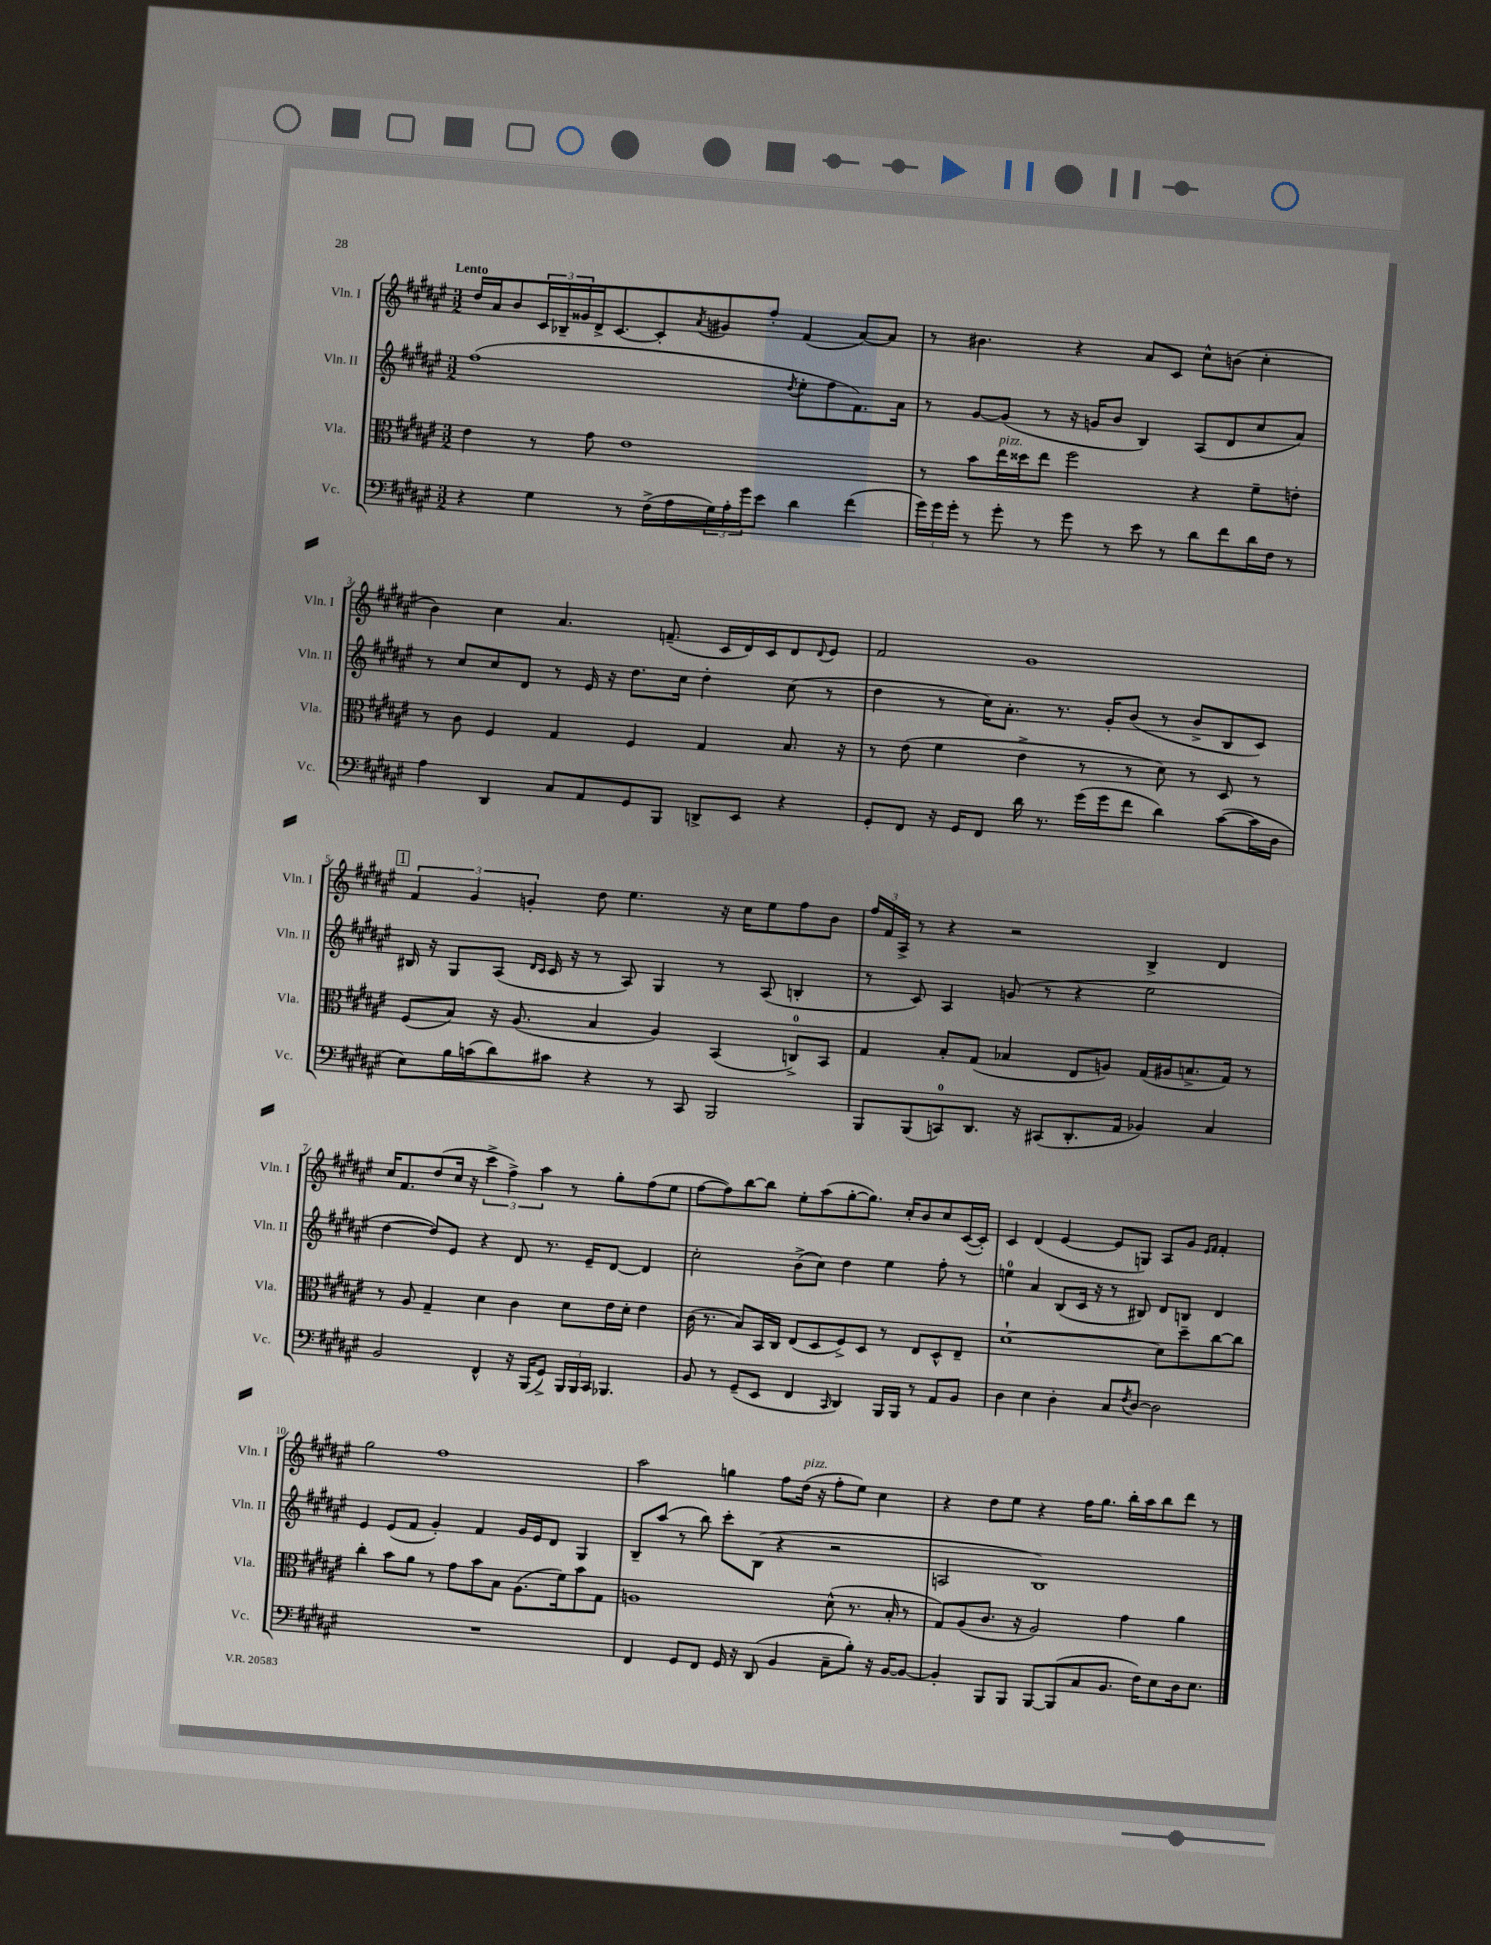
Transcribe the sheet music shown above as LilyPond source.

<<
\new StaffGroup <<
\new Staff = "s0" \with { instrumentName = "Vln. I" shortInstrumentName = "Vln. I" } {
    \clef treble \key fis \major \numericTimeSignature \time 3/2 \tempo "Lento"
    dis''16 ais'16 b'8 \tuplet 3/2 { cis'16 bes16-- gisis'16 } dis'16-> cis'8.~ cis'8-. \acciaccatura { ais'8 } gis'8 fis''8-. fis'4( ais'8~) ais'8 |
    r8 bis'4. r4 ais'8 cis'8 cis''8-^ b'8( cis''4-. |
    b'4) cis''4 ais'4. f'8.--( cis'16 dis'16) cis'16 dis'8 \appoggiatura { dis'8 } eis'8 |
    fis'2 gis'1 |
    \mark \markup { \box "1" } \tuplet 3/2 { fis'4 gis'4 g'4-. } dis''8 eis''4. r16 cis''16 eis''8 fis''8 b'8 |
    \tuplet 3/2 { fis''16 fis'16 ais16-> } r8 r4 r2 b4-> dis'4 |
    cis''16 fis'8. dis''8( cis''16 r16 \tuplet 3/2 { cis'''4-> fis''4->) ais''4 } r8 gis''8-. fis''8( eis''8 |
    fis''8~ fis''8) b''8~ b''8 eis''8-. ais''8( gis''8~-. gis''8.) cis''16-. b'8 cis''8 cis'16~( cis'16-.) |
    cis'4 dis'4( eis'4~ eis'8 g8) ais8 gis'8 \grace { eis'16 fis'16 } fis'4-. |
    gis''2 fis''1 |
    ais''2 g''4 fis''8 dis''16^\markup { \italic "pizz." }( r16 fis''8-. eis''8) cis''4 |
    r4 dis''8 eis''8 r4 fis''16 gis''8. b''16-. ais''16 b''8 dis'''8 r8 \bar "|." |
}
\new Staff = "s1" \with { instrumentName = "Vln. II" shortInstrumentName = "Vln. II" } {
    \clef treble \key fis \major \numericTimeSignature \time 3/2
    fis''1( \acciaccatura { dis''8 } eis''8-. fis''8 fis'8.) ais'16 |
    r8 gis'8~ gis'8( r8 r16 g'16 b'8 b4) ais8( dis'8 cis''8 ais'8) |
    r8 cis''8 cis''8 dis'8 r8 eis'16 r16 dis''8. cis''16 dis''4-. cis''8( r8 |
    dis''4 r8 cis''16) ais'8.-. r8. gis'16-. b'8( r8 b'8-> b8 cis'8) |
    \mark \markup { \box "1" } bis16 r16 gis8 ais8( \grace { dis'16 cis'16 } cis'16 r16 r8 ais8) gis4 r8 ais8( b4-. |
    r8 cis'8) ais4 g'8( r8 r4 eis''2 |
    dis''4~ dis''8) eis'8 r4 dis'8 r8. eis'16-- dis'8~ dis'4 |
    cis''2-. b'8->( cis''8) dis''4 eis''4 fis''8-. r8 |
    e''4-0 ais'4 b8( cis'16 r16 r8 bis8) dis'8 b8 dis'4 |
    eis'4 eis'8( fis'8 gis'4-.) fis'4 gis'16 eis'16 dis'8 gis4 |
    b8-- ais''8( r8 b''8) cis'''8-. b8( r4 r2 |
    a2 b1) \bar "|." |
}
\new Staff = "s2" \with { instrumentName = "Vla." shortInstrumentName = "Vla." } {
    \clef alto \key fis \major \numericTimeSignature \time 3/2
    eis'4 r8 gis'8 eis'1 |
    r8 b'8 eis''16^\markup { \italic "pizz." } disis''16 eis''8 fis''2 r4 fis'8-- e'8-. |
    r8 cis'8 fis4 gis4 fis4 gis4 b8. r16 |
    r8 eis'8( fis'4 eis'4-> r8 r8 dis'8) r8 dis8 r8 |
    \mark \markup { \box "1" } fis8( b8) r16 ais8.( b4 ais4) b,4( c8-0->) b,8 |
    gis4 b8-. gis8( bes4 eis8 a8) gis16( ais16 b8.-> gis16) r8 |
    r8 ais8 gis4-- dis'4 cis'4 dis'8 eis'16 dis'16-. eis'4 |
    cis'16( r8. b8) b,16 cis16 eis8( dis8 fis8->) dis8 r8 eis8 dis8-^ eis8-- |
    dis'1~-! dis'8 dis''8-- cis''8~ cis''8 |
    cis''4-. b'8 ais'8 r8 gis'8 b'8 b8 ais8.( fis'16) b'8 gis8 |
    a1 dis'8-^( r8. b16-. r8 |
    gis8) ais8( cis'8. r16 ais2) gis'4 ais'4 \bar "|." |
}
\new Staff = "s3" \with { instrumentName = "Vc." shortInstrumentName = "Vc." } {
    \clef bass \key fis \major \numericTimeSignature \time 3/2
    r4 gis4 r8 fis16->( ais16 \tuplet 3/2 { gis16) ais16-. gis'16 } eis'8 dis'4 fis'4( |
    \tuplet 3/2 { gis'16) gis'16 gis'16-. } r8 gis'8-. r8 gis'8 r8 eis'8 r8 dis'8 fis'8 dis'16 fis16 r8 |
    ais4 dis,4 cis8 ais,8 gis,8 b,,8 d,8-> eis,8 r4 |
    gis,8-. fis,8 r16 gis,16 fis,8 dis'16 r8. gis'16( gis'16 fis'8 dis'4) cis'8~( cis'16 dis16 |
    \mark \markup { \box "1" } eis8) b16 c'16( dis'8) cis'8 r4 r8 cis,8 b,,2 |
    b,,8 b,,8( c,8-0) dis,8. r16 cis,8( dis,8.-. ais,16 bes,4) cis4 |
    b,2 fis,4-^ r16 b,,16( gis,8->) \tuplet 3/2 { b,,16 b,,16 cis,16 } bes,,4. |
    b,8 r8 gis,8--( eis,8 fis,4 \grace { cis,16 } dis,4) b,,16 b,,16 r8 ais,8 b,8 |
    dis4 eis4 dis4-. cis8 \acciaccatura { fis8 } dis8~ dis2 |
    R1. |
    fis,4 gis,8 fis,8 gis,16 r16 dis,8( b,4 cis8-- b8-.) r16 b,16~ b,8~ |
    b,4-. b,,8 b,,8 b,,8~ b,,8( cis8 b,8. fis16) eis8 dis16 eis8. \bar "|." |
}
>>
>>
